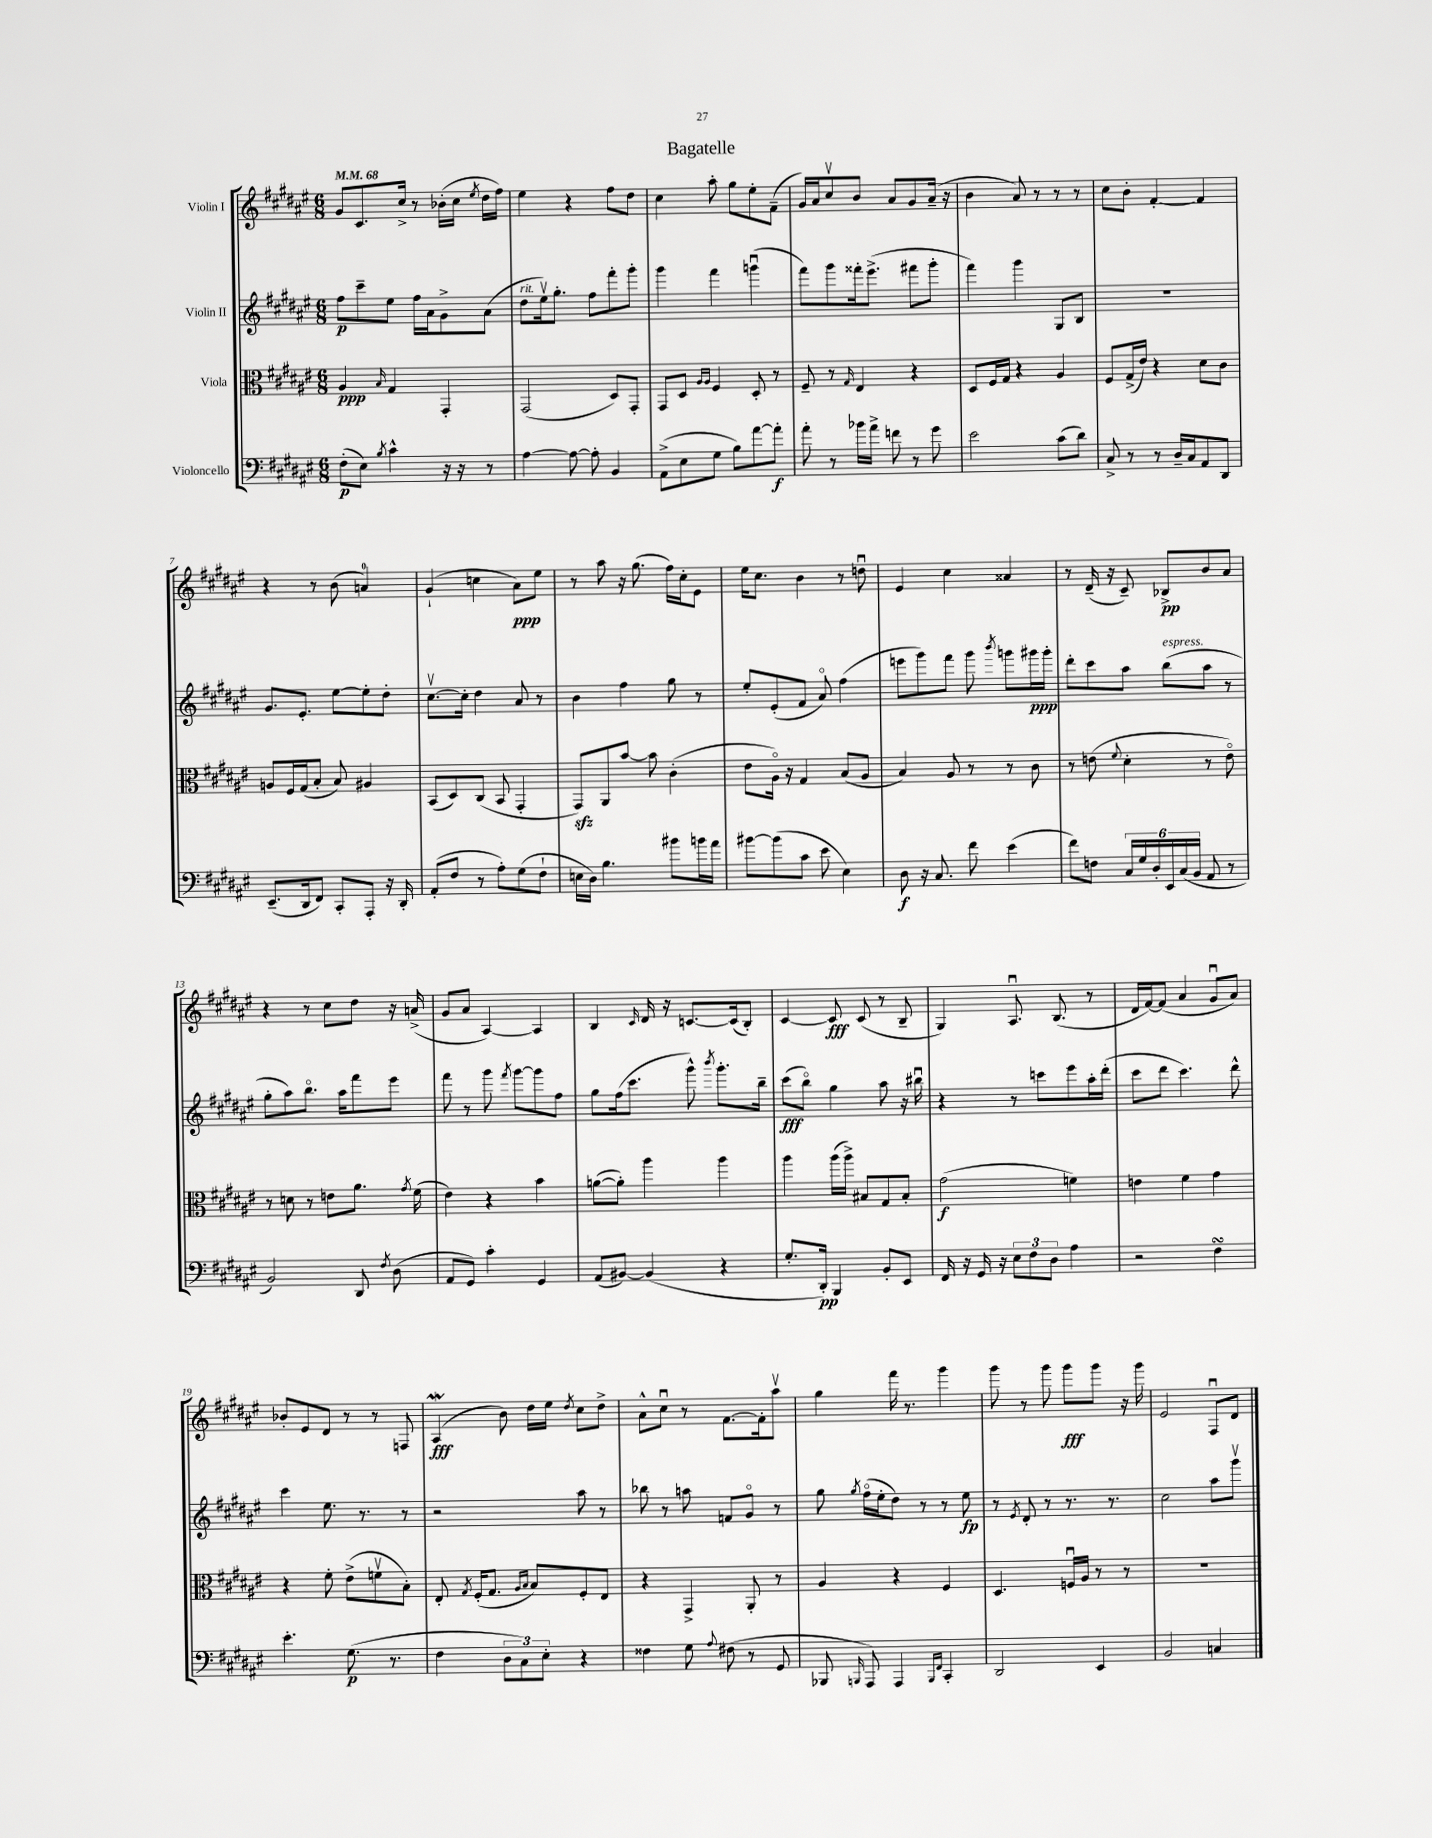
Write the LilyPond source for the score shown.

\header { title = "Bagatelle" }
<<
\new StaffGroup <<
\new Staff = "s0" \with { instrumentName = "Violin I" } {
    \clef treble \key fis \major \numericTimeSignature \time 6/8 \tempo 4 = 68
    \autoBeamOff gis'8[ cis'8. cis''16]-> r8 bes'16[-.( cis''16] \acciaccatura { eis''8 } dis''16[ fis''16]) |
    eis''4 r4 fis''8[ dis''8] |
    cis''4 ais''8-. gis''8[ eis''8-. fis'8]--( |
    gis'16[) ais'16 cis''8\upbow b'8] ais'8[ gis'8 ais'16]--( r16 |
    b'4 ais'8) r8 r8 r8 |
    cis''8[ b'8]-. fis'4~-. fis'4 |
    r4 r8 b'8( a'4-0) |
    gis'4-!( c''4 ais'8[\ppp) eis''8] |
    r8 ais''8 r16 gis''8.( fis''16[) cis''16-. eis'8] |
    eis''16[ cis''8.] b'4 r8 d''8\downbow |
    eis'4 cis''4 aisis'4 |
    r8 dis'16--( r16 cis'8--) bes8[->\pp b'8 ais'8] |
    r4 r8 cis''8[ dis''8] r16 a'16->( |
    gis'8[ ais'8] ais4~) ais4 |
    b4 \grace { cis'16 } dis'16 r16 c'8.[~ c'16( b8]-.) |
    cis'4~ cis'8\fff cis'8( r8 b8-- |
    gis4) ais8.\downbow b8.( r8 |
    dis'16[ fis'16~) fis'8]( ais'4 gis'8[\downbow ais'8]) |
    bes'8[-. eis'8 dis'8] r8 r8 f8 |
    ais4\mordent\fff( b'8) dis''16[ eis''16] \acciaccatura { dis''8 } cis''8[ dis''8]-> |
    ais'8[-^ cis''8]\downbow r8 fis'8.[~ fis'16-. ais''8]\upbow |
    gis''4 fis'''16 r8. gis'''4 |
    gis'''8 r8 gis'''8 gis'''8[\fff gis'''8] r16 gis'''16 |
    eis'2 fis8[\downbow dis'8] \bar "|." |
}
\new Staff = "s1" \with { instrumentName = "Violin II" } {
    \clef treble \key fis \major \numericTimeSignature \time 6/8
    \autoBeamOff fis''8[\p cis'''8-- eis''8] fis''16[ ais'16 gis'8-> ais'8]( |
    dis''8[^\markup { \italic "rit." } eis''16\upbow) gis''8.]-. fis''8[ fis'''8-. gis'''8]-. |
    gis'''4 fis'''4 g'''4\downbow( |
    fis'''8[) gis'''8 fisis'''16-. eis'''8.]->( fis'''8[ gis'''8]-. |
    fis'''4) gis'''4 gis8[ b8] |
    R2. |
    gis'8.[ eis'8.]-. eis''8[~ eis''8-. dis''8]-. |
    cis''8.[~\upbow cis''16]-. dis''4 ais'8 r8 |
    b'4 fis''4 gis''8 r8 |
    eis''8[-. eis'8-.( fis'8] ais'8\flageolet) fis''4( |
    e'''8[ gis'''8) fis'''8] gis'''8 \acciaccatura { b'''8 } g'''8[ gis'''16\ppp gis'''16]-. |
    dis'''8[-. cis'''8 ais''8] b''8[^\markup { \italic "espress." }( ais''8] r8 |
    gis''8[-. ais''8) b''8.]\flageolet ais''16[ fis'''8 eis'''8] |
    fis'''8 r8 gis'''8 \acciaccatura { fis'''8 } gis'''8[~ gis'''8 fis''8] |
    gis''8[ fis''16( cis'''8.] gis'''8-^) \acciaccatura { b'''8 } gis'''8.[-. b''16]-- |
    cis'''8[\fff( b''8]\flageolet) gis''4 ais''8 r16 bis''16\downbow |
    r4 r8 c'''8[ eis'''8 ais''16-. dis'''16]-.( |
    cis'''8[ dis'''8] cis'''4.) dis'''8-^ |
    cis'''4 eis''8. r8. r8 |
    r2 ais''8 r8 |
    bes''8 r8 a''8 f'8[ gis'8]\flageolet r8 |
    gis''8 \acciaccatura { gis''8 } fis''16[\flageolet( eis''16-. dis''8]) r8 r8 eis''8\fp |
    r8 \acciaccatura { eis'8 } dis'8-. r8 r8. r8. |
    cis''2 ais''8[ gis'''8]\upbow \bar "|." |
}
\new Staff = "s2" \with { instrumentName = "Viola" } {
    \clef alto \key fis \major \numericTimeSignature \time 6/8
    \autoBeamOff ais4\ppp \grace { b16 } gis4 gis,4-. |
    gis,2( dis8[) gis,8]-. |
    gis,8[ dis8] \grace { ais16[ ais16] } fis4 dis8-. r8 |
    fis8-- r8 \grace { gis16 } eis4 r4 |
    dis8[ fis16 gis16] r4 ais4 |
    fis8[ gis16->( eis'16]) r4 dis'8[ cis'8] |
    a8[ fis16 gis16( b8]-. b8) ais4 |
    b,8[( dis8) cis8]( b,8 gis,4-. |
    gis,8[\sfz) ais,8 b'8]~ b'8 cis'4-.( |
    eis'8[ ais16]\flageolet) r16 gis4 b8[( ais8] |
    b4) ais8 r8 r8 cis'8 |
    r8 e'8( \appoggiatura { fis'8 } dis'4-. r8 e'8\flageolet) |
    r8 d'8 r8 e'8[ ais'8.] \acciaccatura { gis'8 } fis'16( |
    eis'4) r4 b'4 |
    a'8[~( a'8]-.) ais''4 ais''4 |
    ais''4 ais''16[( ais''16]->) bis8[ gis8 bis8]-. |
    gis'2\f( f'4) |
    e'4 fis'4 gis'4 |
    r4 fis'8-. eis'8[->( f'8\upbow b8]-.) |
    eis8-. \acciaccatura { gis8 } fis16[-.( gis8.] \grace { ais16[ b16] } b8[) fis8-. eis8] |
    r4 gis,4-> ais,8-. r8 |
    ais4 r4 fis4 |
    dis4. f16[\downbow ais16] r8 r8 |
    R2. \bar "|." |
}
\new Staff = "s3" \with { instrumentName = "Violoncello" } {
    \clef bass \key fis \major \numericTimeSignature \time 6/8
    \autoBeamOff fis8[-.\p( eis8]) \acciaccatura { b8 } cis'4-^ r16 r16 r8 |
    ais4~ ais8~ ais8-. b,4 |
    ais,8[->( eis8 gis8] b8[) ais'8~ ais'8]-.\f |
    ais'8-. r8 bes'16[ ais'16]-> f'8 r8 gis'8 |
    eis'2 cis'8[( dis'8]) |
    cis8-> r8 r8 dis16[-- cis16 ais,8 dis,8] |
    eis,8.[--( dis,16 fis,8]) cis,8[-. ais,,8]-. r16 dis,16-. |
    ais,8[-.( fis8] r8 ais8[-.) gis8( fis8]-! |
    e16[ dis16]) b4. bis'8[ b'16 ais'16] |
    bis'8[~ bis'8( cis'8] eis'8 eis4) |
    dis8\f r16 cis8. fis'8 eis'4( |
    fis'8[) f8] \tuplet 6/4 { cis16[ gis16 dis16-. eis,16 cis16( b,16] } ais,8 r8 |
    b,2) dis,8 \acciaccatura { fis8 } dis8( |
    ais,8[ gis,8]) cis'4-. gis,4 |
    ais,8[( bis,8]~) bis,4( r4 |
    gis8.[-. dis,16]-.\pp) b,,4 b,8[-. eis,8] |
    fis,16 r16 gis,16 r16 \tuplet 3/2 { eis8[ fis8 dis8] } ais4 |
    r2 fis4\turn |
    eis'4.-. gis8.\p( r8. |
    fis4 \tuplet 3/2 { dis8[ cis8) eis8]-. } r4 |
    fisis4 gis8 \appoggiatura { ais8 } fis8( r8 gis,8 |
    bes,,8 \grace { b,,16 } ais,,8) ais,,4 \grace { b,,16[ fis,16] } cis,4-. |
    dis,2 eis,4 |
    b,2 c4 \bar "|." |
}
>>
>>
